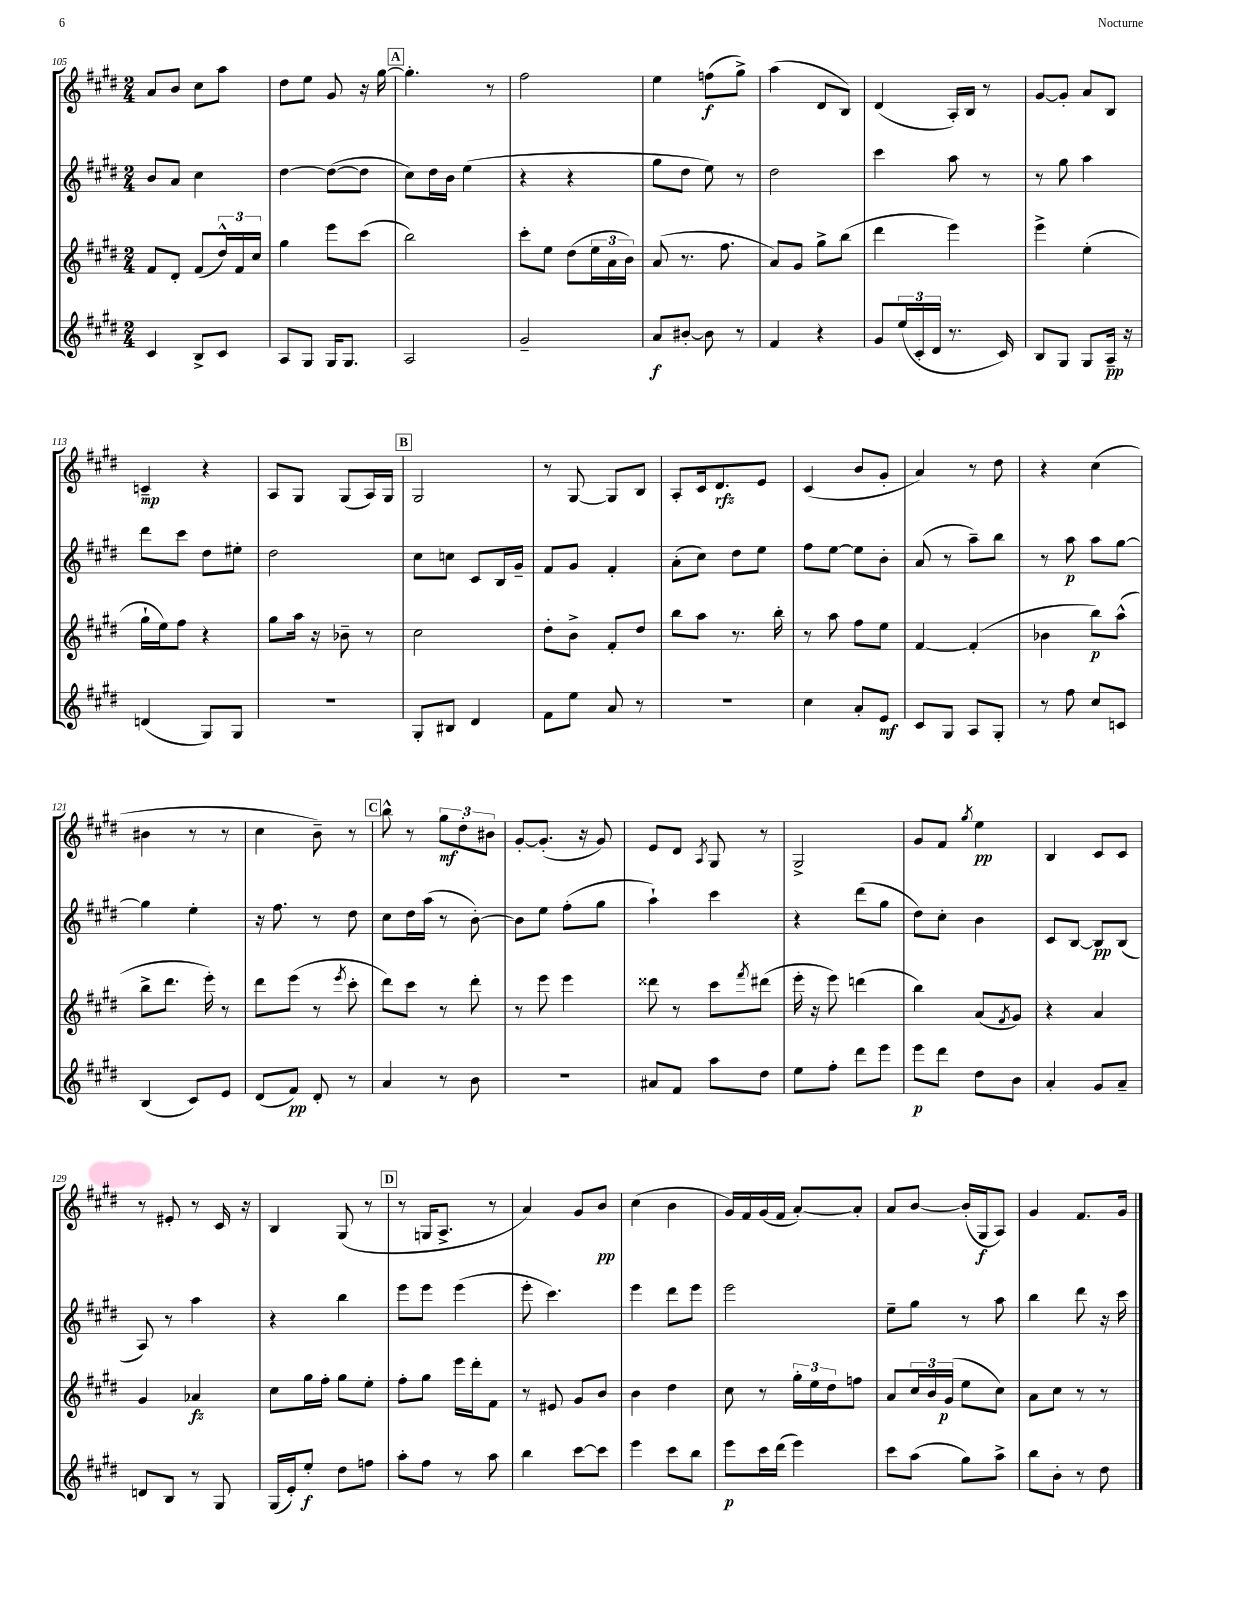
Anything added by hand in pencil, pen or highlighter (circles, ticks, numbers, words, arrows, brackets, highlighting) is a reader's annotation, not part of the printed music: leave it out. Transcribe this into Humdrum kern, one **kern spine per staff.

**kern	**kern	**kern	**kern
*staff4	*staff3	*staff2	*staff1
*clefG2	*clefG2	*clefG2	*clefG2
*k[f#c#g#d#]	*k[f#c#g#d#]	*k[f#c#g#d#]	*k[f#c#g#d#]
*M2/4	*M2/4	*M2/4	*M2/4
4c#	8f#	8b	8a
.	8d#'	8a	8b
8B^	(8f#	4cc#	8cc#
8c#	24dd#^^)	.	8aa
.	24f#	.	.
.	24cc#	.	.
=	=	=	=
8A	4gg#	[4dd#	8dd#
8G#	.	.	8ee
16G#	8eee	(8dd#_	8g#
8.G#	.	.	.
.	(8ccc#	8dd#]	16r
.	.	.	[16gg#
=	=	=	=
2A	2bb)	8cc#)	4.gg#']
.	.	16dd#	.
.	.	16b	.
.	.	(4ee	.
.	.	.	8r
=	=	=	=
2g#~	8ccc#'	4r	2ff#
.	8ee	.	.
.	(8dd#	4r	.
.	24ee	.	.
.	24a	.	.
.	24b)	.	.
=	=	=	=
8a	(8a	8gg#	4ee
[8b#'	8.r	8dd#	.
8b#]	.	8ee)	(8ff
.	8.ff#	.	.
8r	.	8r	8gg#^)
=	=	=	=
4f#	8a)	2dd#	(4aa
.	8g#	.	.
4r	8gg#^	.	8d#
.	(8bb	.	8B)
=	=	=	=
8g#	4ddd#	4ccc#	(4d#
(24ee	.	.	.
24c#'	.	.	.
24d#	.	.	.
8.r	4eee)	8aa	16A')
.	.	.	16B
.	.	8r	8r
16c#)	.	.	.
=	=	=	=
8B	4eee^	8r	[8g#
8G#	.	8gg#	8g#']
8G#	(4ee'	4aa	8a
16A~	.	.	8B
16r	.	.	.
=	=	=	=
(4d	16gg#`	8ddd#	4c~
.	16ee)	.	.
.	8ff#	8ccc#	.
8G#)	4r	8dd#	4r
8G#	.	8ee#'	.
=	=	=	=
2r	8gg#	2dd#	8A
.	16aa	.	8G#
.	16r	.	.
.	8b-~	.	(8G#
.	8r	.	16A)
.	.	.	16G#
=	=	=	=
8G#'	2cc#	8cc#	2G#
8B#	.	8cc	.
4d#	.	8c#	.
.	.	16B	.
.	.	16g#~	.
=	=	=	=
8f#	8dd#'	8f#	8r
8ee	8b^	8g#	[8G#
8a	8f#'	4f#'	8G#]
8r	8dd#	.	8B
=	=	=	=
2r	8bb	(8a'	8A'
.	8aa	8cc#)	16c#
.	.	.	8.d#
.	8.r	8dd#	.
.	.	8ee	8e
.	16bb'	.	.
=	=	=	=
4cc#	8r	8ff#	(4c#
.	8aa	[8ee	.
8a'	8ff#	8ee]	8b
8e	8ee	8b'	8g#'
=	=	=	=
8c#	[4f#	(8a	4a)
8G#	.	8r	.
8A	(4f#']	8aa~)	8r
8G#'	.	8bb	8dd#
=	=	=	=
8r	4b-	8r	4r
8ff#	.	8aa	.
8cc#	8bb)	8aa	(4cc#
8c	(8aa^^	[8gg#	.
=	=	=	=
(4B	8bb^	4gg#]	4b#
.	8.ddd#	.	.
8c#)	.	4ee'	8r
.	16eee')	.	.
8e	8r	.	8r
=	=	=	=
(8d#	8ddd#	16r	4cc#
.	.	8.ff#	.
8f#)	(8eee	.	.
8d#'	8r	8r	8b~)
.	8qeee	.	.
8r	8ccc#'	8dd#	8r
=	=	=	=
4a	8ddd#)	8cc#	8bb^^
.	8ccc#	16dd#	8r
.	.	(16aa	.
8r	8r	8r	12gg#
.	.	.	12dd#'
8b	8ddd#'	[8b')	.
.	.	.	12b#
=	=	=	=
2r	8r	8b]	[8g#'
.	8eee	8ee	(8.g#']
.	4eee	(8ff#'	.
.	.	.	16r
.	.	8gg#	8g#)
=	=	=	=
8a#	8ddd##	4aa`)	8e
8f#	8r	.	8d#
.	.	.	8qA
8aa	8ccc#	4ccc#	8G#
.	8qfff#	.	.
8dd#	(8ddd#	.	8r
=	=	=	=
8ee	16eee'	4r	2G#^
.	16r	.	.
8ff#'	8eee)	.	.
8ddd#	(4ddd	(8ddd#	.
8eee	.	8gg#	.
=	=	=	=
8eee	4bb)	8dd#)	8g#
8ddd#	.	8cc#'	8f#
.	.	.	8qgg#
8dd#	(8a	4b	4ee
.	8qf#	.	.
8b	8g#)	.	.
=	=	=	=
4a'	4r	8c#	4B
.	.	[8B	.
8g#	4a	8B]	8c#
8a~	.	(8B	8c#
=	=	=	=
8d	4g#	8A)	8r
8B	.	8r	8e#'
8r	4a-	4aa	8r
8G#	.	.	16c#
.	.	.	16r
=	=	=	=
(16G#	8cc#	4r	4B
16e')	.	.	.
8ee'	16gg#	.	.
.	16ff#'	.	.
8dd#	8gg#	4bb	(8G#
8ff	8ee'	.	8r
=	=	=	=
8aa'	8ff#'	8eee	8r
8ff#	8gg#	8eee	16G
.	.	.	8.A^
8r	16eee	(4eee	.
.	16ddd#'	.	.
8aa	8f#	.	8r
=	=	=	=
4bb	8r	8eee'	4a)
.	8e#	4.ccc#)	.
[8ccc#	8g#	.	8g#
8ccc#]	8b	.	8b
=	=	=	=
4eee	4b	4eee	(4cc#
8ccc#	4dd#	8ddd#	4b
8bb	.	8eee	.
=	=	=	=
8eee	8cc#	2eee	16g#)
.	.	.	16f#
16ccc#	8r	.	(16g#
(16ddd#	.	.	16f#
4eee)	24gg#'	.	[8a')
.	24ee	.	.
.	24dd#	.	.
.	8ff	.	8a']
=	=	=	=
8ccc#	8a	8ee~	8a
(8aa	24cc#	8gg#	[8b
.	24b	.	.
.	(24g#	.	.
8gg#)	8ee	8r	(16b']
.	.	.	16G#
8aa^	8cc#)	8aa	8A)
=	=	=	=
8bb	8a	4bb	4g#
8b'	8cc#	.	.
8r	8r	8ddd#	8.f#
8dd#	8r	16r	.
.	.	16ccc#	16g#
==	==	==	==
*-	*-	*-	*-
